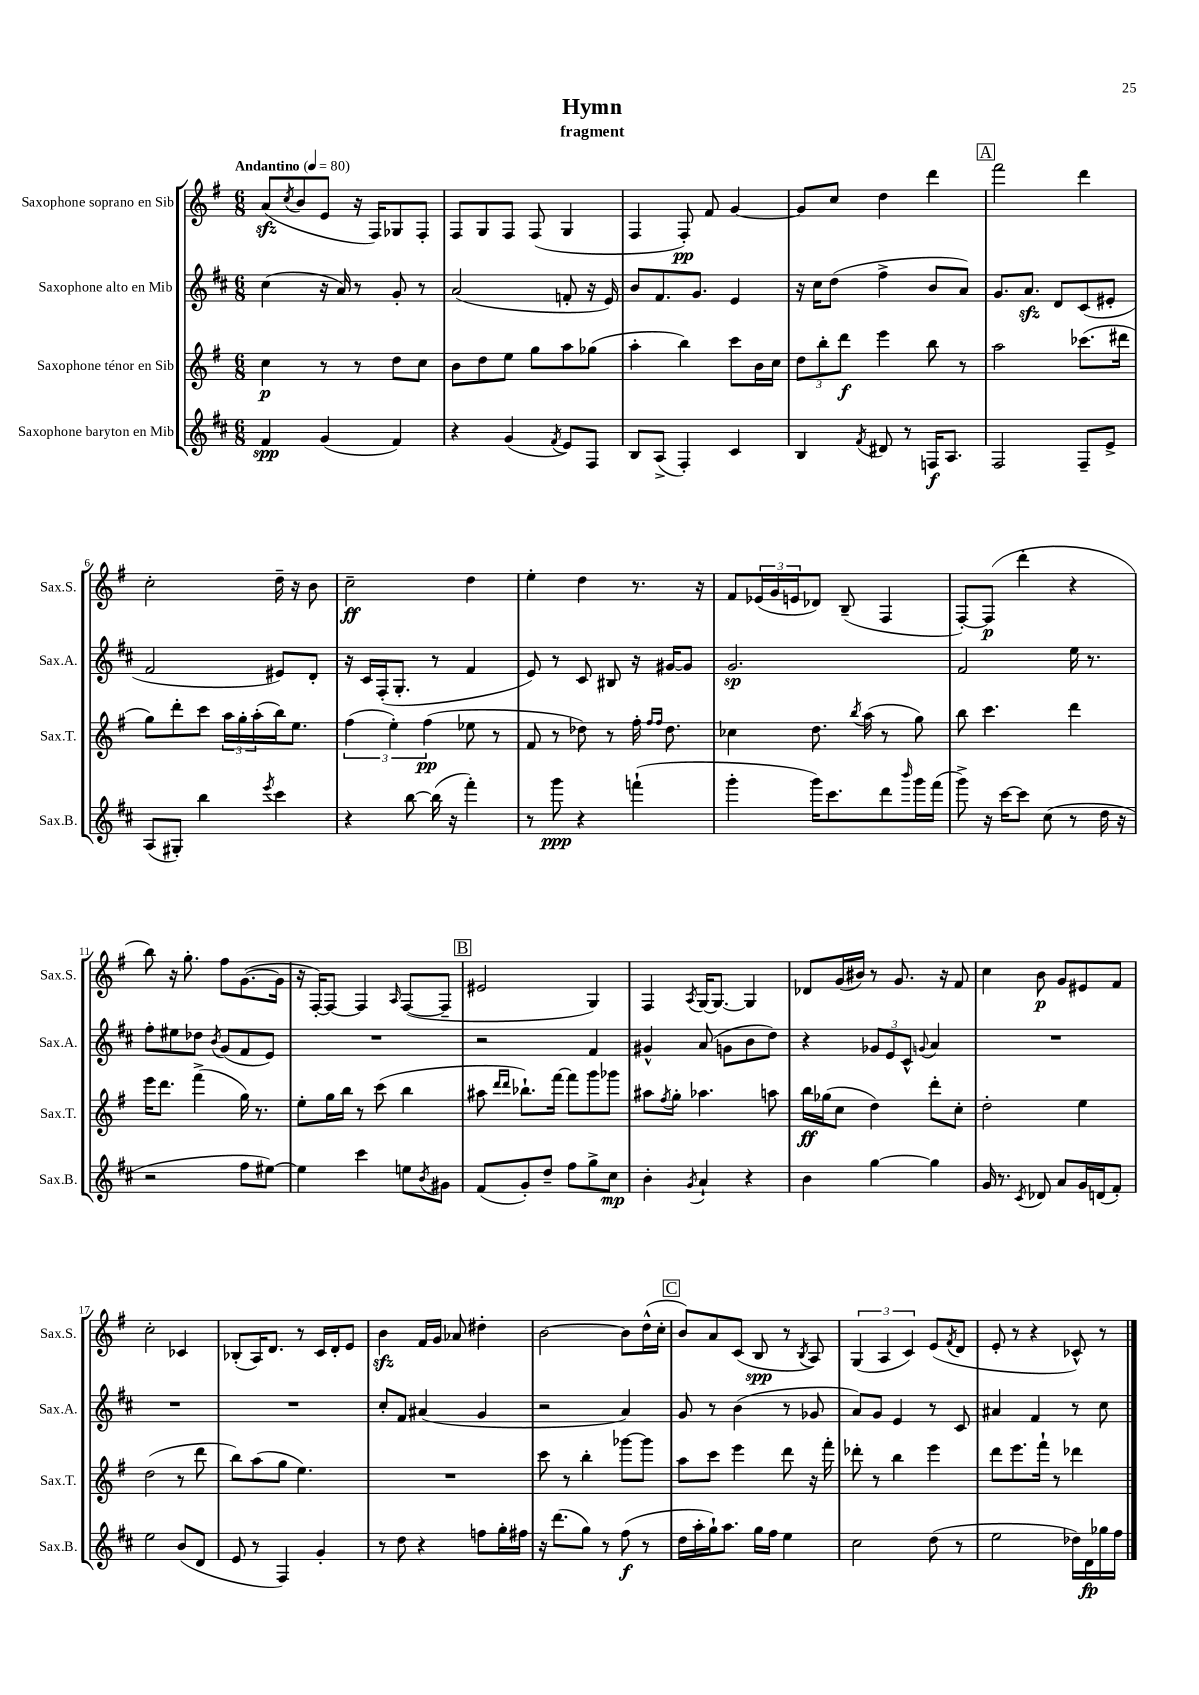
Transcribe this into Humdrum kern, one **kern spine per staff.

**kern	**dynam	**kern	**dynam	**kern	**dynam	**kern	**dynam
*part4	*part4	*part3	*part3	*part2	*part2	*part1	*part1
*staff4	*staff4	*staff3	*staff3	*staff2	*staff2	*staff1	*staff1
*I"Saxophone baryton en Mib	*	*I"Saxophone ténor en Sib	*	*I"Saxophone alto en Mib	*	*I"Saxophone soprano en Sib	*
*I'Sax.B.	*	*I'Sax.T.	*	*I'Sax.A.	*	*I'Sax.S.	*
*clefG2	*	*clefG2	*	*clefG2	*	*clefG2	*
*k[f#c#]	*	*k[f#]	*	*k[f#c#]	*	*k[f#]	*
*M6/8	*	*M6/8	*	*M6/8	*	*M6/8	*
*MM80	*	*MM80	*	*MM80	*	*MM80	*
=1	=1	=1	=1	=1	=1	=1	=1
!	!	!	!	!	!	!LO:TX:a:B:t=Andantino	!
4f#/	spp	4cc\	p	(4cc#\	.	(8azz/L	.
.	.	.	.	.	.	8qcc/	.
.	.	.	.	.	.	8b/	.
(4g/	.	8r	.	16r	.	8e/J	.
.	.	.	.	16a/)	.	.	.
.	.	8r	.	8r	.	16r	.
.	.	.	.	.	.	16F#/KL)	.
4f#/)	.	8dd\L	.	8g'/	.	8G-X/	.
.	.	8cc\J	.	8r	.	8F#'/J	.
=2	=2	=2	=2	=2	=2	=2	=2
4r	.	8b\L	.	(2a/	.	8F#/L	.
.	.	8dd\	.	.	.	8G/	.
(4g/	.	8ee\J	.	.	.	8F#/J	.
.	.	8gg\L	.	.	.	(8F#/	.
8qf#/	.	.	.	.	.	.	.
8e/L)	.	8aa\	.	8fn'/	.	4G/	.
8F#/J	.	(8gg-X\J	.	16r	.	.	.
.	.	.	.	16e/)	.	.	.
=3	=3	=3	=3	=3	=3	=3	=3
8B/L	.	4aa'\	.	8b/L	.	4F#/	.
(8A^/J	.	.	.	8.f#/	.	.	.
4F#'/)	.	4bb\)	.	.	.	8F#'/)	pp
.	.	.	.	8.g/J	.	.	.
.	.	.	.	.	.	8f#/	.
4c#/	.	8ccc\L	.	4e/	.	[4g/	.
.	.	16b\L	.	.	.	.	.
.	.	16cc\JJ	.	.	.	.	.
=4	=4	=4	=4	=4	=4	=4	=4
4B/	.	12dd\L	.	16r	.	8g/L]	.
.	.	.	.	16cc#\KL	.	.	.
.	.	12bb'\	.	.	.	.	.
.	.	.	.	(8dd\J	.	8cc/J	.
.	.	12ddd\J	f	.	.	.	.
8qf#/	.	.	.	.	.	.	.
8d#X/	.	4eee\	.	4ff#^\	.	4dd\	.
8r	.	.	.	.	.	.	.
16Fn/KL	f	8bb\	.	8b/L	.	4ddd\	.
8.A/J	.	.	.	.	.	.	.
.	.	8r	.	8a/J)	.	.	.
!!LO:REH:place=s1:t=A
=5	=5	=5	=5	=5	=5	=5	=5
2F#/	.	2aa\	.	8.g/L	.	2fff#\	.
.	.	.	.	8.azz/J	.	.	.
.	.	.	.	8d/L	.	.	.
8F#~/L	.	(8.ccc-X\L	.	(8c#/	.	4ddd\	.
8e^/J	.	.	.	8e#X'/J	.	.	.
.	.	16ddd#X\Jk	.	.	.	.	.
!!LO:LB:g=z
=6	=6	=6	=6	=6	=6	=6	=6
(8A/L	.	8gg\L)	.	2f#/	.	2cc'\	.
8G#X'/J)	.	8ddd'\	.	.	.	.	.
4bb\	.	8ccc\J	.	.	.	.	.
.	.	24aa\LL	.	.	.	.	.
.	.	24gg'\	.	.	.	.	.
.	.	(24aa'\	.	.	.	.	.
8qeee/	.	.	.	.	.	.	.
4ccc#\	.	16bb\J)	.	8e#X/L)	.	16dd~\	.
.	.	8.ee\J	.	.	.	16r	.
.	.	.	.	8d'/J	.	8b\	.
=7	=7	=7	=7	=7	=7	=7	=7
4r	.	(6ff#\	.	16r	.	2cc~\	ff
.	.	.	.	16c#/LL	.	.	.
.	.	.	.	(16F#'/J	.	.	.
.	.	6ee'\)	.	.	.	.	.
.	.	.	.	8.G'/J	.	.	.
[8bb\	.	.	.	.	.	.	.
.	.	(6ff#\	pp	.	.	.	.
(16bb\]	.	.	.	8r	.	.	.
16r	.	.	.	.	.	.	.
4fff#'\)	.	8ee-X\	.	4f#/	.	4dd\	.
.	.	8r	.	.	.	.	.
=8	=8	=8	=8	=8	=8	=8	=8
8r	.	8f#/	.	8e/)	.	4ee'\	.
8ggg\	ppp	8r	.	8r	.	.	.
4r	.	8dd-X\)	.	8c#/	.	4dd\	.
.	.	8r	.	8B#X/	.	.	.
(4fffn`\	.	16ff#'\	.	16r	.	8.r	.
.	.	16qqff#/LL	.	.	.	.	.
.	.	16qqff#/JJ	.	.	.	.	.
.	.	8.dd-\	.	[16g#X/KL	.	.	.
.	.	.	.	8g#/J]	.	.	.
.	.	.	.	.	.	16r	.
=9	=9	=9	=9	=9	=9	=9	=9
4ggg'\	.	4cc-X\	.	2.g/	sp	8f#/L	.
.	.	.	.	.	.	(24e-X/L	.
.	.	.	.	.	.	24g/	.
.	.	.	.	.	.	24en/J	.
16ggg\KL)	.	8.dd\	.	.	.	8d-X/J)	.
8.ccc#\	.	.	.	.	.	.	.
.	.	.	.	.	.	(8B~/	.
.	.	8qbb/	.	.	.	.	.
.	.	(16aa\	.	.	.	.	.
8ddd\	.	8r	.	.	.	4F#/	.
16qqbbb/	.	.	.	.	.	.	.
16ggg\L	.	8gg\)	.	.	.	.	.
(16fff#\JJ	.	.	.	.	.	.	.
=10	=10	=10	=10	=10	=10	=10	=10
8ggg^\)	.	8bb\	.	2f#/	.	[8F#'/L)	.
16r	.	4.ccc\	.	.	.	(8F#/J]	p
[16ccc#\KL	.	.	.	.	.	.	.
8ccc#\J]	.	.	.	.	.	4ddd'\	.
(8cc#\	.	.	.	.	.	.	.
8r	.	4ddd\	.	16ee\	.	4r	.
.	.	.	.	8.r	.	.	.
16dd\	.	.	.	.	.	.	.
16r	.	.	.	.	.	.	.
!!LO:LB:g=z
=11	=11	=11	=11	=11	=11	=11	=11
2r	.	16eee\KL	.	8ff#'\L	.	8bb\)	.
.	.	8.ddd\J	.	.	.	.	.
.	.	.	.	8ee#X\	.	16r	.
.	.	.	.	.	.	8.gg'\	.
.	.	(4fff#^\	.	8dd-X\J	.	.	.
.	.	.	.	8qb/	.	.	.
.	.	.	.	(8g/L	.	8ff#\L	.
8ff#\L	.	16gg\)	.	8f#/	.	([8.g\	.
.	.	8.r	.	.	.	.	.
[8ee#X\J)	.	.	.	8e/J)	.	.	.
.	.	.	.	.	.	16g\Jk]	.
=12	=12	=12	=12	=12	=12	=12	=12
4ee#\]	.	8ee'\L	.	2.r	.	16r	.
.	.	.	.	.	.	[16F#'/KL)	.
.	.	16gg\L	.	.	.	8F#/J_	.
.	.	16bb\JJ	.	.	.	.	.
4ccc#\	.	8r	.	.	.	4F#/]	.
.	.	(8ccc\	.	.	.	.	.
.	.	.	.	.	.	16qqA/	.
8een\L	.	4bb\	.	.	.	([8F#/L	.
8qb/	.	.	.	.	.	.	.
8g#X\J	.	.	.	.	.	8F#~/J]	.
!!LO:REH:place=s1:t=B
=13	=13	=13	=13	=13	=13	=13	=13
(8f#/L	.	8aa#X\	.	2r	.	2e#X/	.
.	.	16qqddd/LL	.	.	.	.	.
.	.	16qqddd/JJ	.	.	.	.	.
8g'/)	.	8.bb-X`\L)	.	.	.	.	.
8dd~/J	.	.	.	.	.	.	.
.	.	[16fff#\Jk	.	.	.	.	.
8ff#\L	.	8fff#\L]	.	.	.	.	.
8gg^\	.	8ggg\	.	4f#/	.	4G/)	.
8cc#\J	mp	8ggg-X\J	.	.	.	.	.
=14	=14	=14	=14	=14	=14	=14	=14
4b'\	.	8aa#X\L	.	4g#X^^/	.	4F#/	.
.	.	8qff#/	.	.	.	.	.
.	.	8gg'\J	.	.	.	.	.
8qg/	.	.	.	.	.	8qA/	.
4a`/	.	4.aa-X\	.	(8a/	.	[16G/KL	.
.	.	.	.	.	.	8.G/J_	.
.	.	.	.	8gn\L	.	.	.
4r	.	.	.	8b\	.	4G/]	.
.	.	8aan\	.	8dd\J)	.	.	.
=15	=15	=15	=15	=15	=15	=15	=15
4b\	.	16bb\LL	ff	4r	.	8d-X/L	.
.	.	(16gg-X\J	.	.	.	.	.
.	.	8cc\J	.	.	.	(16g/L	.
.	.	.	.	.	.	16b#X/JJ)	.
[4gg\	.	4dd\)	.	12g-X/L	.	8r	.
.	.	.	.	12e/	.	.	.
.	.	.	.	.	.	8.g/	.
.	.	.	.	12c#^^/J	.	.	.
.	.	.	.	8qqgn/	.	.	.
4gg\]	.	8ddd'\L	.	4a/	.	.	.
.	.	.	.	.	.	16r	.
.	.	8cc'\J	.	.	.	8f#/	.
=16	=16	=16	=16	=16	=16	=16	=16
16g/	.	2dd'\	.	2.r	.	4cc\	.
8.r	.	.	.	.	.	.	.
8qc#/	.	.	.	.	.	.	.
8d-X/	.	.	.	.	.	8b\	p
8a/L	.	.	.	.	.	8g/L	.
16g/L	.	4ee\	.	.	.	8e#X/	.
(16dn/J	.	.	.	.	.	.	.
8f#'/J)	.	.	.	.	.	8f#/J	.
!!LO:LB:g=z
=17	=17	=17	=17	=17	=17	=17	=17
2ee\	.	(2dd\	.	2.r	.	2cc'\	.
(8b/L	.	8r	.	.	.	4c-X/	.
8d/J	.	8ddd\	.	.	.	.	.
=18	=18	=18	=18	=18	=18	=18	=18
8e/	.	8bb\L)	.	2.r	.	(8B-X'/L	.
8r	.	(8aa\	.	.	.	16A/K)	.
.	.	.	.	.	.	8.d/J	.
4F#/)	.	8gg\J	.	.	.	.	.
.	.	4.ee\)	.	.	.	8r	.
4g'/	.	.	.	.	.	16c/LL	.
.	.	.	.	.	.	16d'/J	.
.	.	.	.	.	.	8e/J	.
=19	=19	=19	=19	=19	=19	=19	=19
8r	.	2.r	.	8cc#'/L	.	4bzz\	.
8dd\	.	.	.	8f#/J	.	.	.
4r	.	.	.	(4a#X/	.	16f#/LL	.
.	.	.	.	.	.	16g/JJ	.
.	.	.	.	.	.	8a-X/	.
8ffn\L	.	.	.	4g/	.	4dd#X'\	.
16gg'\L	.	.	.	.	.	.	.
16ff#X\JJ	.	.	.	.	.	.	.
=20	=20	=20	=20	=20	=20	=20	=20
16r	.	8ccc\	.	2r	.	[2b\	.
(8.ddd\L	.	.	.	.	.	.	.
.	.	8r	.	.	.	.	.
8gg\J)	.	4bb'\	.	.	.	.	.
8r	.	.	.	.	.	.	.
(8ff#\	f	[8ggg-X\L	.	4a/)	.	8b\L]	.
8r	.	8ggg-\J]	.	.	.	(16dd^^\L	.
.	.	.	.	.	.	16cc'\JJ	.
!!LO:REH:place=s1:t=C
=21	=21	=21	=21	=21	=21	=21	=21
16dd\LL	.	8aa\L	.	8g/	.	8b/L)	.
16aa'\	.	.	.	.	.	.	.
16gg`\J)	.	8ccc\J	.	8r	.	8a/	.
8.aa\J	.	.	.	.	.	.	.
.	.	4eee\	.	(4b\	.	(8c/J	.
16gg\LL	.	.	.	.	.	8B/	spp
16ff#\JJ	.	.	.	.	.	.	.
4ee\	.	8ddd\	.	8r	.	8r	.
.	.	.	.	.	.	8qB/	.
.	.	16r	.	8g-X/	.	8A/)	.
.	.	16fff#'\	.	.	.	.	.
=22	=22	=22	=22	=22	=22	=22	=22
2cc#\	.	8ddd-X'\	.	8a/L)	.	(6G/	.
.	.	8r	.	8g/J	.	.	.
.	.	.	.	.	.	6A/	.
.	.	4bb\	.	4e/	.	.	.
.	.	.	.	.	.	6c/)	.
(8dd\	.	4eee\	.	8r	.	(8e/L	.
.	.	.	.	.	.	8qf#/	.
8r	.	.	.	8c#/	.	8d/J	.
=23	=23	=23	=23	=23	=23	=23	=23
2ee\	.	8ddd\L	.	4a#X/	.	8e'/	.
.	.	8.eee\	.	.	.	8r	.
.	.	.	.	4f#/	.	4r	.
.	.	16fff#`\Jk	.	.	.	.	.
.	.	8r	.	.	.	.	.
16dd-X\LL)	.	4ddd-X\	.	8r	.	8c-X^^/)	.
16d\	fp	.	.	.	.	.	.
16gg-X\	.	.	.	8cc#\	.	8r	.
16ff#\JJ	.	.	.	.	.	.	.
==	==	==	==	==	==	==	==
*-	*-	*-	*-	*-	*-	*-	*-
